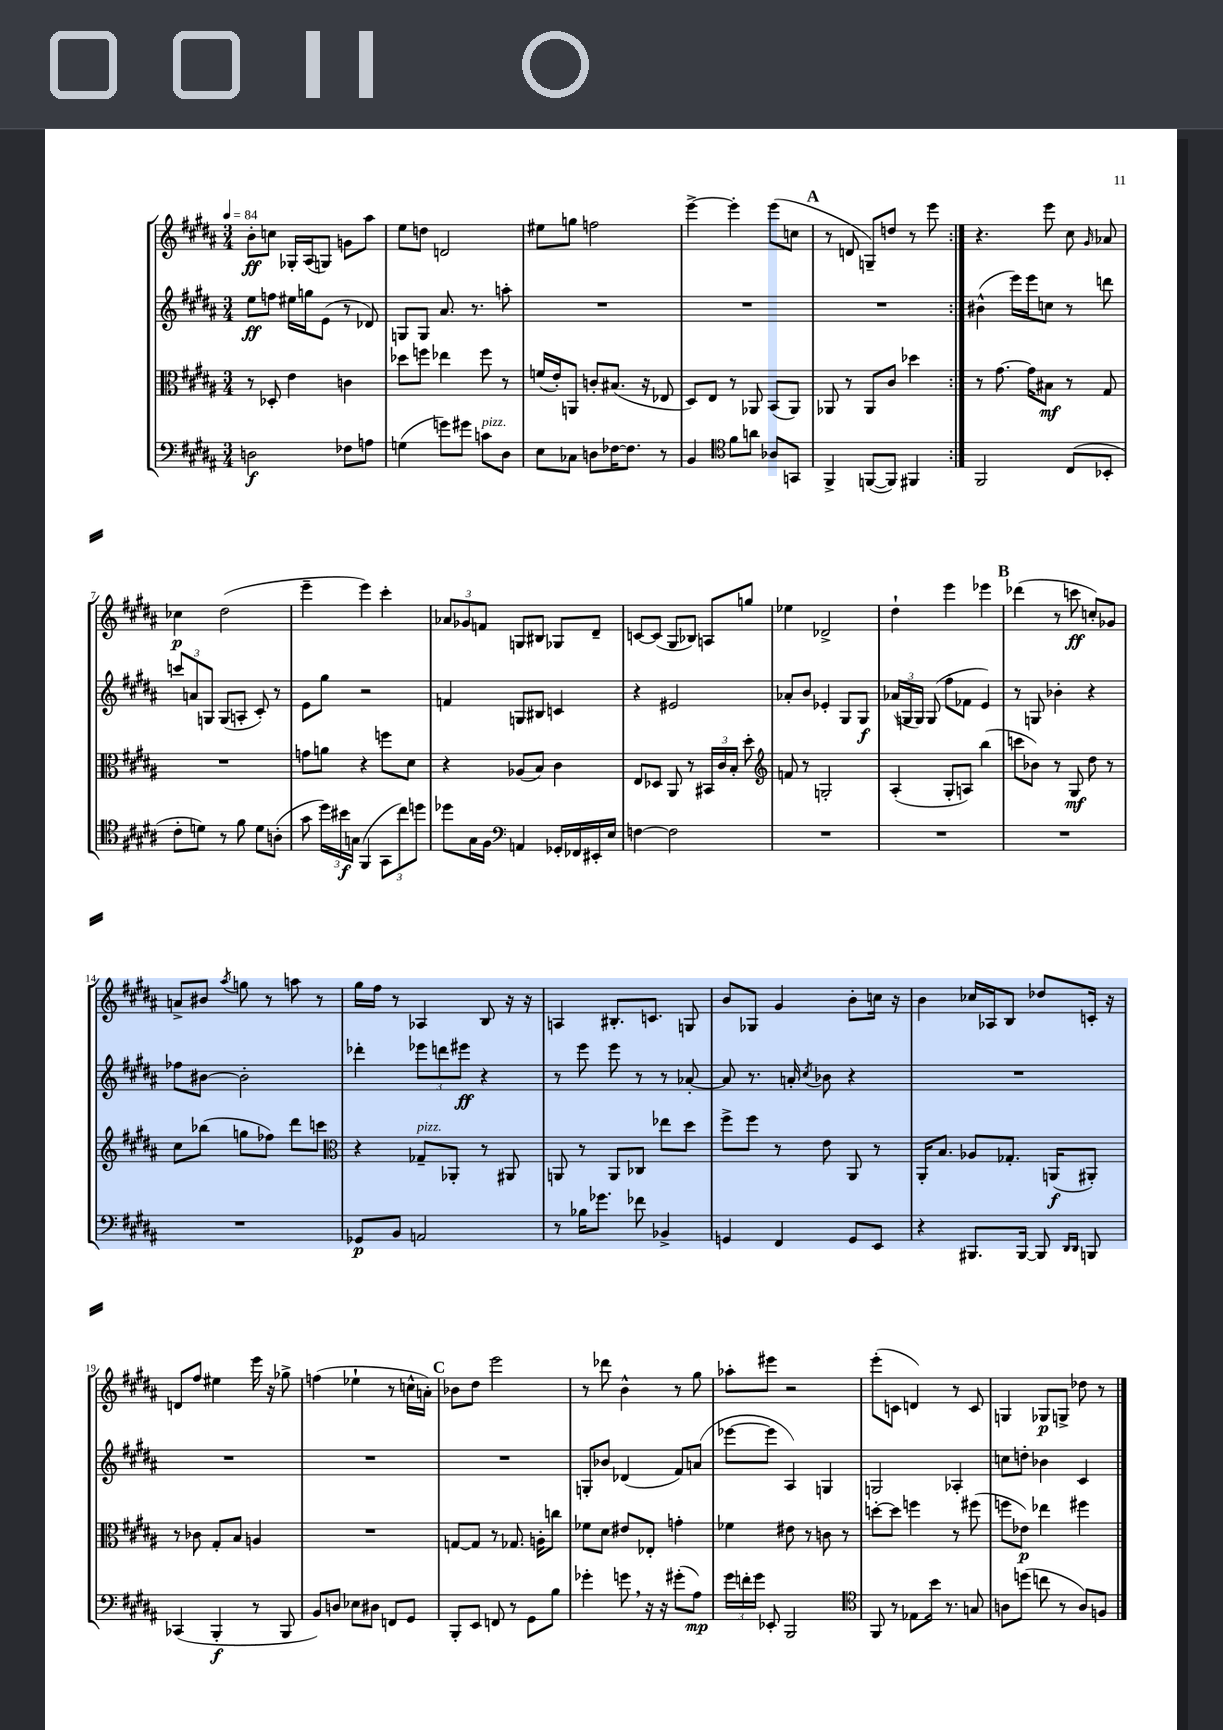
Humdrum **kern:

**kern	**kern	**kern	**kern
*staff4	*staff3	*staff2	*staff1
*clefF4	*clefC3	*clefG2	*clefG2
*k[f#c#g#d#a#]	*k[f#c#g#d#a#]	*k[f#c#g#d#a#]	*k[f#c#g#d#a#]
*M3/4	*M3/4	*M3/4	*M3/4
*MM84	*MM84	*MM84	*MM84
2D	8r	8ee	8b'
.	8D-'	8ff	8cc
.	4e	16ee#	16G-'
.	.	16gg	(16A#
.	.	(8e	8G)
8F-	4c	8r	8g
8A	.	8d-)	8aa#
=	=	=	=
(4G	8dd-	8G	8ee
.	8ff	8G	8dd
8g)	4ee-	8.a#	2d
8g#	.	.	.
.	.	8.r	.
8c	8ff	.	.
8D#	8r	8aa'	.
=	=	=	=
8E	(16f	2.r	8ee#
.	16e')	.	.
8C-	8AA	.	8gg
8D	8c'	.	2ff
[16F-	(8.B#	.	.
8.F-]	.	.	.
.	16r	.	.
8r	8E-	.	.
=	=	=	=
4BB	8D#)	2.r	[4eee^
.	8E	.	.
*clefC4	*	*	*
8f#	8r	.	4eee']
8a	8AA-	.	.
8A-	(8BB	.	(8eee
8GG	8AA-)	.	8cc
=	=	=	=
4FF#^	8AA-	2.r	8r
.	8r	.	8d
([8FF	8AA-	.	8G~)
8FF])	8c#	.	8dd
4FF#	4dd-	.	8r
.	.	.	8eee
=:|!	=:|!	=:|!	=:|!
2FF#	8r	(4b#^^	4.r
.	[8.g#	.	.
.	.	16eee)	.
.	16g#]	16eee	.
.	8B#	8cc	8eee
(8C#	8r	8r	8cc#
.	.	.	16qqg#
8BB-'	8G#	8ddd	8a-
=	=	=	=
8c#'	2.r	12ccc	4cc-
.	.	12a	.
8d)	.	.	.
.	.	12G	.
8r	.	(8G	(2dd#
8f#	.	8A'	.
8d	.	8c#')	.
(8A'	.	8r	.
=	=	=	=
8g#	8g	8e	4eee~
24dd#)	8a	8gg#	.
24b#	.	.	.
24G	.	.	.
(4FF#	4r	2r	4eee)
12GG#	8ff	.	4ccc#'
12cc#)	.	.	.
.	8d#	.	.
12dd	.	.	.
=	=	=	=
8dd-	4r	4f	12a-
.	.	.	12g-
16G#	.	.	.
.	.	.	12f
16F#	.	.	.
*clefF4	*	*	*
4AA	(8A-	8G	8G
.	8B)	8B#	8B#
16GG-'	4c#	4c	8G-
16FF-	.	.	.
16EE#'	.	.	8d#~
16E	.	.	.
=	=	=	=
[4F	8E	4r	[8c
.	8D-	.	(8c]
2F]	8AA#	2e#	8G#
.	8r	.	8B-)
.	24BB#	.	8A
.	24c#	.	.
.	24B'	.	.
.	8dd#'	.	8gg
=	=	=	=
*	*clefG2	*	*
2.r	8f	8a-'	4ee-
.	8r	8b	.
.	2G'	4e-'	2d-^
.	.	8G#	.
.	.	8G#	.
=	=	=	=
2.r	(4A#'	(24a-	4dd#`
.	.	24G	.
.	.	24G)	.
.	.	(8G	.
.	8G#'	8ff#'	4eee
.	8A)	8f-	.
.	(4bb	4e)	4eee-
=	=	=	=
2.r	8ccc	8r	(4ddd-
.	8b-)	8G	.
.	8r	4b-'	8r
.	8G#	.	8ccc
.	8dd#	4r	8cc')
.	8r	.	8g-
=	=	=	=
2.r	8cc#	8ff-	8a^
.	(8bb-	[8b#	8b#
.	.	.	8qaa#
.	8gg	2b#']	8gg
.	8ff-)	.	8r
.	8ddd#	.	8aa
.	8ccc	.	8r
=	=	=	=
*	*clefC3	*	*
8GG-	4r	4ddd-'	16gg#
.	.	.	16ff#
8BB	.	.	8r
2AA	8G-~	12eee-	4A-
.	.	12ddd	.
.	8AA-'	.	.
.	.	12eee#	.
.	8r	4r	8B
.	8AA#	.	16r
.	.	.	16r
=	=	=	=
8r	8AA	8r	4A
16B-	8r	8eee	.
8.g-	.	.	.
.	8AA	8eee	8.B#'
8f-	8C-	8r	.
.	.	.	8.c
4BB-^	8ee-	8r	.
.	8dd#	[8a-'	8G
=	=	=	=
4GG	8ff#^	8a-]	8b
.	8ff#	8.r	8G-
4FF#	8r	.	4g#
.	.	16a'	.
.	.	8qcc#	.
.	8e	8b-	.
8GG	8AA#	4r	8b'
8EE	8r	.	16cc
.	.	.	16r
=	=	=	=
4r	16AA#'	2.r	4b
.	8.B	.	.
8.BBB#	8A-	.	16cc-
.	.	.	16A-
.	8.G-'	.	8B
[16BBB#	.	.	.
8BBB#]	.	.	8dd-
.	(16AA	.	.
16qqDD#	.	.	.
16qqDD#	.	.	.
8BBB	8AA#')	.	16c'
.	.	.	16r
=	=	=	=
(4CC-	8r	2.r	8d
.	8c-	.	8ff#
4BBB'	8G#'	.	4ee#
.	8B	.	.
8r	4A	.	16eee
.	.	.	16r
8BBB	.	.	8gg-^
=	=	=	=
8BB)	2.r	2.r	(4ff
8D	.	.	.
8E-	.	.	4ee-`
8D#	.	.	.
8FF	.	.	8r
8GG#	.	.	16cc^^
.	.	.	16a')
=	=	=	=
8BBB'	[8G	2.r	8b-
8EE	8G]	.	8dd#
8FF	8r	.	2eee
8r	8.G-	.	.
8GG#	.	.	.
.	16A'	.	.
8B	8cc	.	.
=	=	=	=
4g-'	8f-	8G'	8r
.	8d#	8b-	8ddd-
8g	8e#	(4d-	4b^^
16r	8E-'	.	.
16r	.	.	.
(8g#'	4g'	8f#)	8r
8A#)	.	(8a	8gg#
=	=	=	=
24g#	4f-	[8eee-	8aa-'
24f'	.	.	.
24g#	.	.	.
8EE-'	.	8eee-]	8eee#
2BBB	8e#	4A#)	2r
.	8r	.	.
.	8c	4G	.
.	8r	.	.
=	=	=	=
*clefC4	*	*	*
8FF#	[8dd'	2G	(8eee'
8r	8dd]	.	8c
8E-	4ff	.	4d)
16b	.	.	.
8.r	.	.	.
.	8r	4A-'	8r
8G	(8ff#	.	8c
=	=	=	=
8A	8ff	8cc	4G
(8dd	8e-)	8dd'	.
8cc	4ee-	4b-	8G-
8r	.	.	8G^
8A)	4ff#	4c#	8dd-
8F	.	.	8r
==	==	==	==
*-	*-	*-	*-
